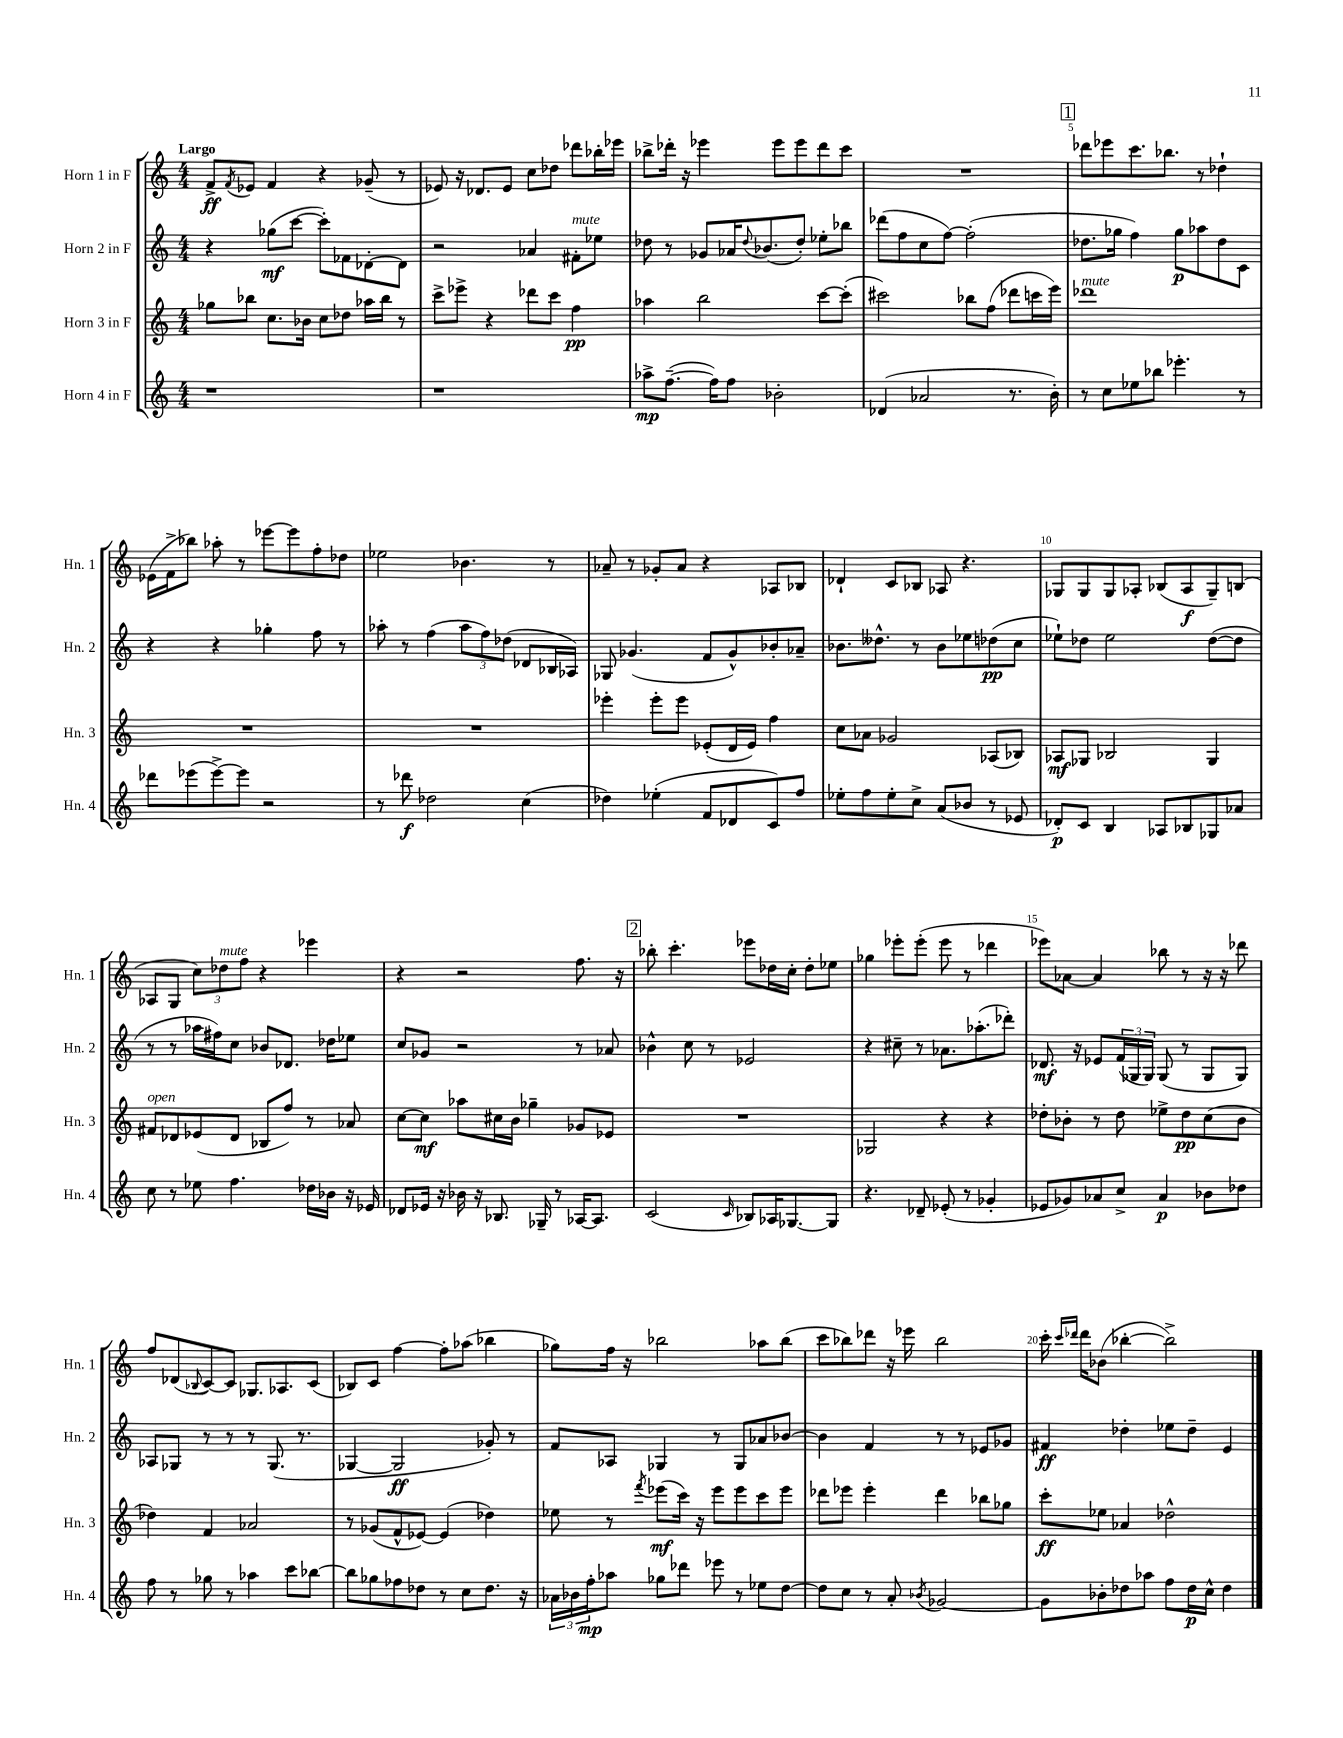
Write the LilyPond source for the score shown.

<<
\new StaffGroup <<
\new Staff = "s0" \with { instrumentName = "Horn 1 in F" shortInstrumentName = "Hn. 1" } {
    \clef treble \key c \major \numericTimeSignature \time 4/4 \tempo "Largo"
    f'8->\ff \acciaccatura { f'8 } ees'8 f'4 r4 ges'8--( r8 |
    ees'8) r16 des'8. ees'8 c''8 des''8 des'''8 bes''16-. ees'''16 |
    bes''8-> des'''16-. r16 ees'''4 ees'''8 ees'''8 des'''8 c'''8 |
    R1 |
    \mark \markup { \box "1" } des'''8 ees'''8 c'''8. bes''8. r8 des''4-! |
    ees'16( f'16-> bes''8) aes''8-. r8 ees'''8~ ees'''8 f''8-. des''8 |
    ees''2 bes'4. r8 |
    aes'8-- r8 ges'8-. aes'8 r4 aes8 bes8 |
    des'4-! c'8 bes8 aes8 r4. |
    ges8 ges8 ges8 aes8-. bes8( aes8\f ges8--) b8( |
    aes8 g8 \tuplet 3/2 { c''8) des''8^\markup { \italic "mute" } f''8 } r4 ees'''4 |
    r4 r2 f''8. r16 |
    \mark \markup { \box "2" } bes''8-. c'''4.-. ees'''8 des''16 c''16-. des''8-. ees''8 |
    ges''4 ees'''8-. ees'''8-.( ees'''8 r8 des'''4 |
    ees'''8) aes'8~ aes'4 bes''8 r8 r16 r16 des'''8 |
    f''8 des'8( \appoggiatura { bes8 } c'8~) c'8 ges8. aes8. c'8( |
    bes8) c'8 f''4~ f''8-. aes''8( bes''4 |
    ges''8) f''16 r16 bes''2 aes''8 bes''8( |
    c'''8 bes''8) des'''8 r16 ees'''16 bes''2 |
    c'''16-. \grace { c'''16 des'''16 } des'''16 bes'8( bes''4~-. bes''2->) \bar "|." |
}
\new Staff = "s1" \with { instrumentName = "Horn 2 in F" shortInstrumentName = "Hn. 2" } {
    \clef treble \key c \major \numericTimeSignature \time 4/4
    r4 ges''8\mf( c'''8~ c'''8-.) fes'8 des'8~-. des'8 |
    r2 aes'4 fis'8-.^\markup { \italic "mute" } ees''8 |
    des''8 r8 ges'8 aes'16 \appoggiatura { des''8 } bes'8.( des''8-.) ees''8-. bes''8 |
    des'''8( f''8 c''8 f''8~) f''2-.( |
    \mark \markup { \box "1" } des''8. ges''16 f''4) ges''8\p aes''8 des''8 c'8 |
    r4 r4 ges''4-. f''8 r8 |
    aes''8-. r8 f''4( \tuplet 3/2 { aes''8 f''8) des''8( } des'8 bes16 aes16) |
    ges8 ges'4.( f'8 ges'8-^) bes'8-. aes'8-- |
    bes'8. deses''8.-^ r8 bes'8 ees''8 des''8\pp( c''8 |
    ees''8-!) des''8 ees''2 des''8~( des''8 |
    r8 r8 aes''16 fis''16) c''8 bes'8 des'8. des''16 ees''8 |
    c''8 ges'8 r2 r8 aes'8 |
    \mark \markup { \box "2" } bes'4-^ c''8 r8 ees'2 |
    r4 cis''8-- r8 aes'8. aes''8.-.( des'''8-.) |
    des'8.\mf r16 ees'8 \tuplet 3/2 { f'16( ges16 ges16) } ges8( r8 ges8 ges8) |
    aes8 ges8 r8 r8 r8 ges8.( r8. |
    ges4~ ges2\ff ges'8-.) r8 |
    f'8 aes8 ges4 r8 ges8 aes'8 bes'8~ |
    bes'4 f'4 r8 r8 ees'8 ges'8 |
    fis'4\ff des''4-. ees''8 des''8-- e'4 \bar "|." |
}
\new Staff = "s2" \with { instrumentName = "Horn 3 in F" shortInstrumentName = "Hn. 3" } {
    \clef treble \key c \major \numericTimeSignature \time 4/4
    ges''8 bes''8 c''8. bes'16 c''8 des''8 aes''16 bes''16 r8 |
    c'''8-> ees'''8-> r4 des'''8 c'''8 f''4\pp |
    aes''4 b''2 c'''8~ c'''8-.( |
    cis'''2) bes''8 f''8( des'''8 c'''16 e'''16) |
    \mark \markup { \box "1" } des'''1^\markup { \italic "mute" } |
    R1 |
    R1 |
    ees'''4-. ees'''8-. ees'''8 ees'8-.( d'16 ees'16) f''4 |
    c''8 aes'8 ges'2 aes8( bes8) |
    aes8\mf ges8 bes2 ges4 |
    fis'8^\markup { \italic "open" } des'8 ees'8( des'8 bes8 f''8) r8 aes'8 |
    c''8~ c''8\mf aes''8 cis''16 b'16 ges''4-- ges'8 ees'8 |
    \mark \markup { \box "2" } R1 |
    ges2 r4 r4 |
    des''8-. bes'8-. r8 des''8 ees''8-> des''8\pp c''8( bes'8 |
    des''4) f'4 aes'2 |
    r8 ges'8( f'8-^ ees'8~) ees'4( des''4) |
    ees''8 r8 \acciaccatura { f'''8 } ees'''8\mf( c'''16) r16 ees'''8 ees'''8 c'''8 ees'''8 |
    des'''8 ees'''8 ees'''4-. des'''4 bes''8 ges''8 |
    c'''8-.\ff ees''8 aes'4 des''2-^ \bar "|." |
}
\new Staff = "s3" \with { instrumentName = "Horn 4 in F" shortInstrumentName = "Hn. 4" } {
    \clef treble \key c \major \numericTimeSignature \time 4/4
    r1 |
    r1 |
    aes''8->\mp f''8.~--( f''16) f''8 bes'2-. |
    des'4( aes'2 r8. b'16-.) |
    \mark \markup { \box "1" } r8 c''8 ees''8 bes''8 ees'''4.-. r8 |
    des'''8 ees'''8( ees'''8~->) ees'''8 r2 |
    r8 des'''8\f des''2 c''4( |
    des''4) ees''4-.( f'8 des'8 c'8) f''8 |
    ees''8-. f''8 ees''8-. c''8-> a'8( bes'8 r8 ees'8 |
    des'8-.\p) c'8 b4 aes8 bes8 ges8 aes'8 |
    c''8 r8 ees''8 f''4. des''16 bes'16 r16 ees'16 |
    des'8 ees'16 r16 bes'16 r16 bes8. ges16-- r8 aes16~ aes8. |
    \mark \markup { \box "2" } c'2( \grace { c'16 } bes8) aes16 ges8.~ ges8 |
    r4. des'8-- ees'8-.( r8 ges'4-. |
    ees'8 ges'8) aes'8 c''8-> aes'4\p bes'8 des''8 |
    f''8 r8 ges''8 r8 aes''4 c'''8 bes''8~ |
    bes''8 ges''8 fes''8 des''8 r8 c''8 des''8. r16 |
    \tuplet 3/2 { aes'16 bes'16 f''16-.\mp } aes''8 ges''8 des'''8 ees'''8 r8 ees''8 d''8~ |
    d''8 c''8 r8 a'8-. \acciaccatura { bes'8 } ges'2~ |
    ges'8 bes'8-. des''8 aes''8 f''8 des''16\p c''16-^ des''4 \bar "|." |
}
>>
>>
\layout { \context { \Score \override BarNumber.break-visibility = ##(#f #t #t) barNumberVisibility = #(every-nth-bar-number-visible 5) } }
